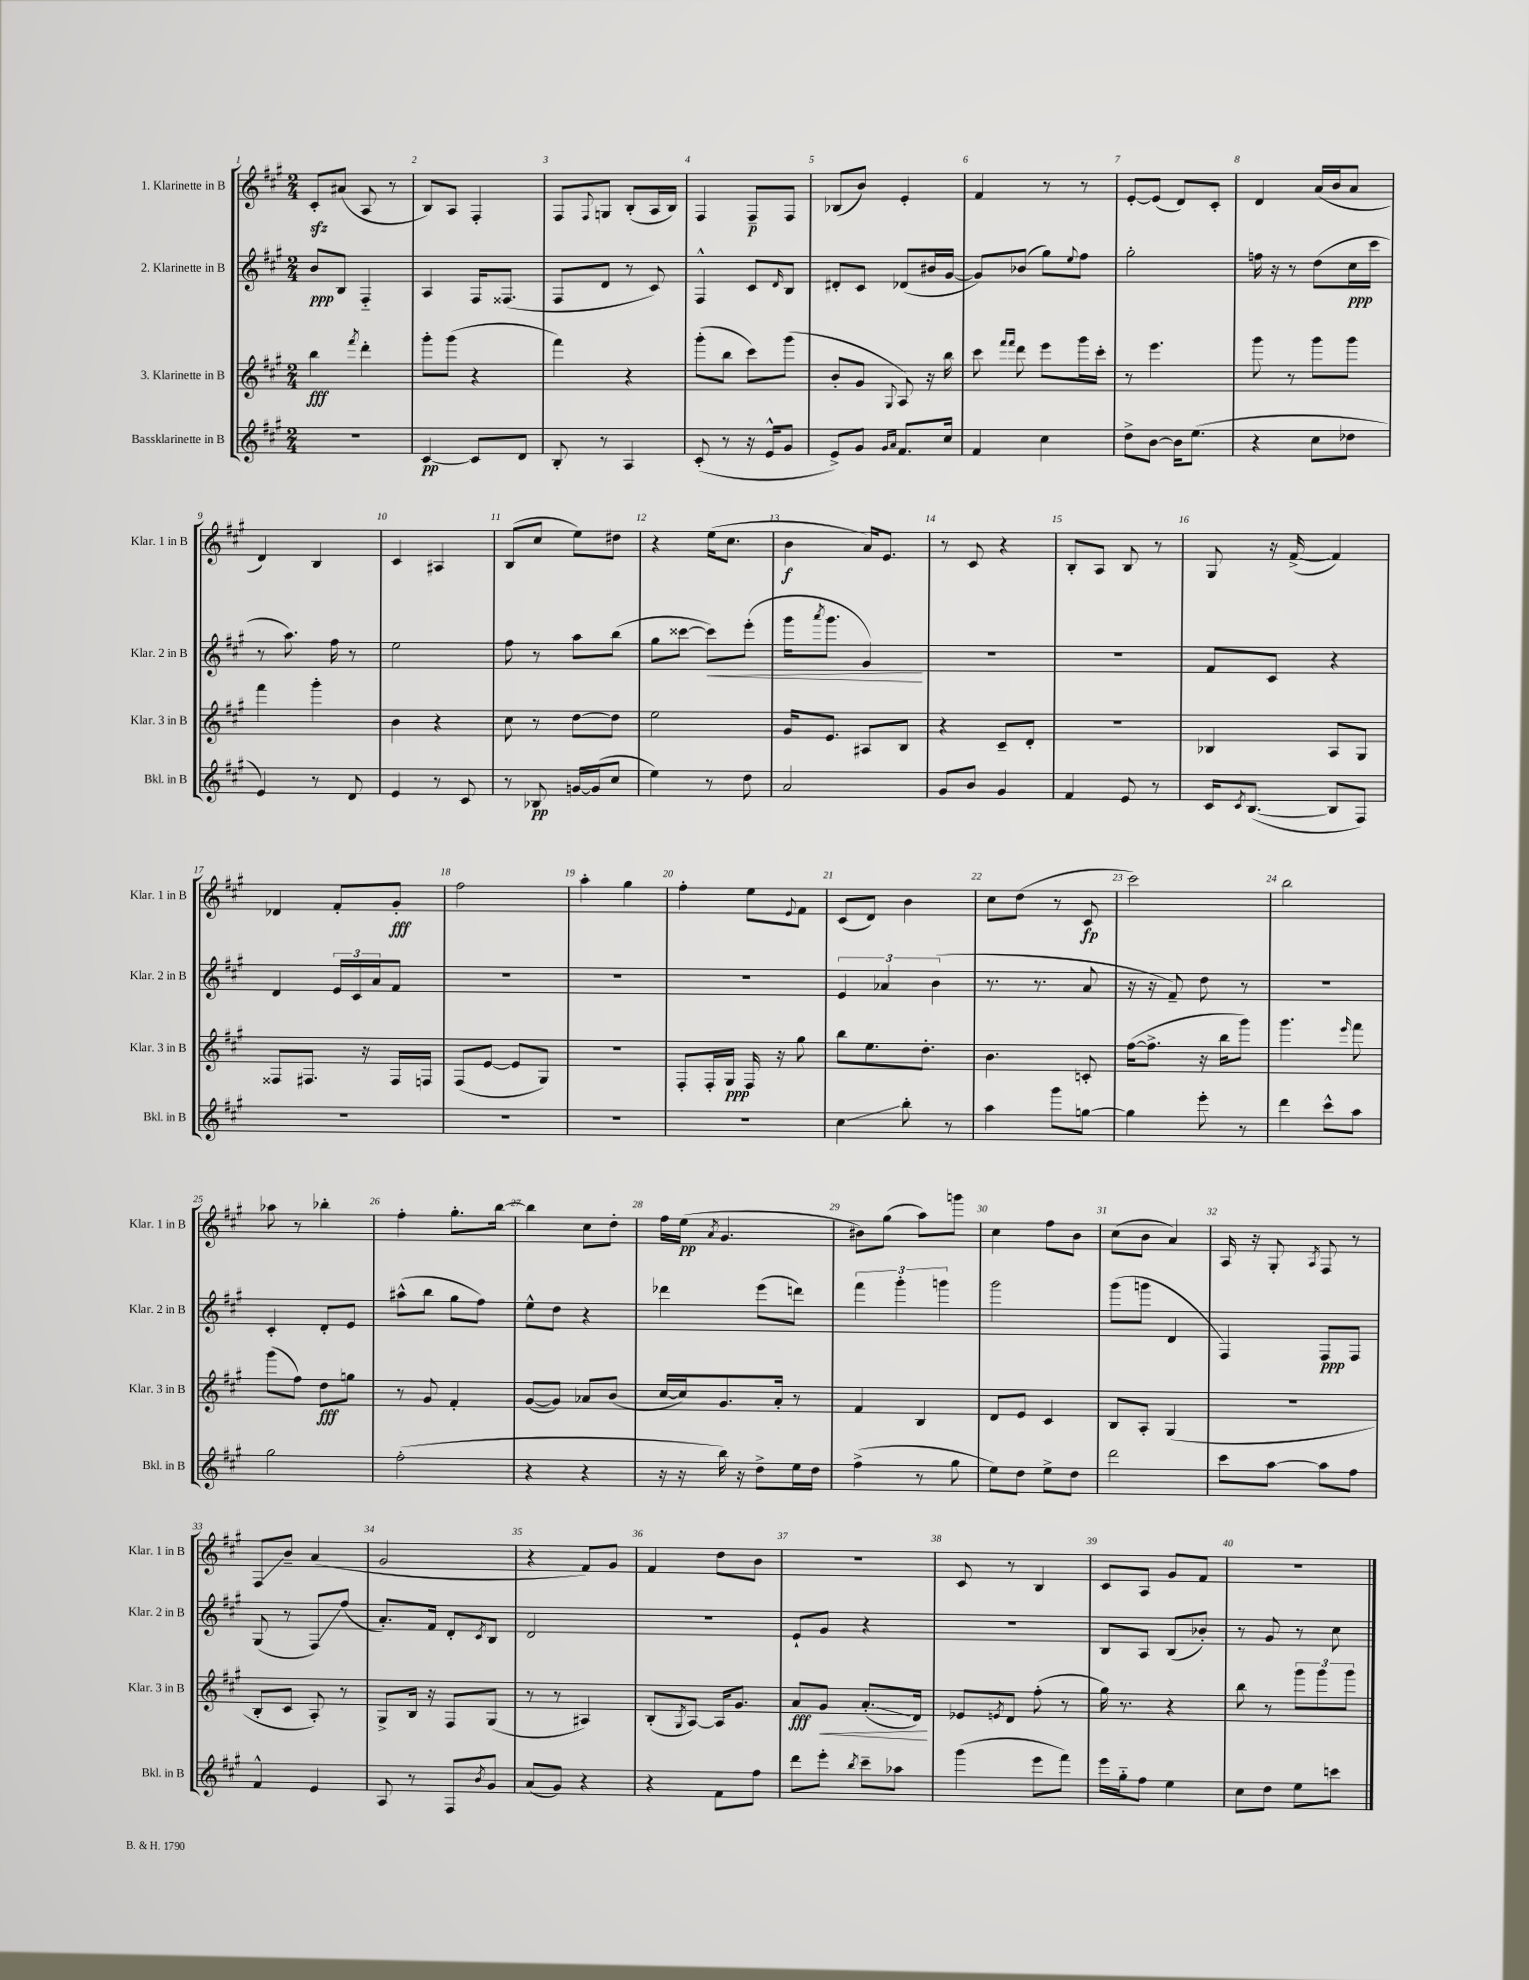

**kern	**kern	**kern	**kern
*staff4	*staff3	*staff2	*staff1
*clefG2	*clefG2	*clefG2	*clefG2
*k[f#c#g#]	*k[f#c#g#]	*k[f#c#g#]	*k[f#c#g#]
*M2/4	*M2/4	*M2/4	*M2/4
2r	4bb\	8b/L	8c#'/L
.	.	8B/J	(8a#/J
.	8qfff#/	.	.
.	4ddd'\	4F#'~/	8A/
.	.	.	8r
=	=	=	=
[4c#/	8ggg#'\L	4A/	8B/L)
.	(8ggg#\J	.	8A/J
8c#/]L	4r	16F#/LK	4F#'/
.	.	(8.F##/J	.
8d/J	.	.	.
=	=	=	=
8B'/	4fff#\)	8F#/L	8F#/L
.	.	.	8qqF#/
8r	.	8d/J	8G/J
4A/	4r	8r	(8B'/L
.	.	8c#/)	16A/L
.	.	.	16B/JJ)
=	=	=	=
(8c#'/	(8ggg#'\L	4F#^^/	4F#/
8r	8bb\J	.	.
16r	8ccc#\L)	8c#/L	8F#~/L
16e^^/LK	.	.	.
.	.	16qqd/	.
8g#/J	(8ggg#\J	8B/J	8F#/J
=	=	=	=
8e^/L)	8b'/L	8d#'/L	(8B-/L
8g#/J	8g#/J	8c#/J	8b/J)
16qqg#/LL	.	.	.
16qqa/JJ	8qqG#/	.	.
8.f#/L	8A/)	(8d-/L	4e'/
.	16r	16b#/L	.
16cc#/Jk	16bb\	[16g#/JJ	.
=	=	=	=
4f#/	8ccc#\	8g#/]L)	4f#/
.	16qqfff#/LL	.	.
.	16qqfff#/JJ	.	.
.	8ddd\	(8b-/J	.
4cc#\	8eee\L	8gg#\L)	8r
.	.	8qqee/	.
.	16ggg#\L	8ff#\J	8r
.	16ccc#'\JJ	.	.
=	=	=	=
8dd^\L	8r	2gg#'\	[8e'/L
[8b\J	4.eee\	.	(8e/]J
16b\]LK	.	.	8d/L)
(8.ee\J	.	.	.
.	.	.	8c#'/J
=	=	=	=
4r	8ggg#\	16ff\	4d/
.	.	16r	.
.	8r	8r	.
8cc#\L	8ggg#\L	(8dd\L	(16a/LL
.	.	.	16b/J
8dd-\J	8ggg#\J	16cc#\L	8a/J
.	.	16ccc#\JJ	.
=	=	=	=
4e/)	4fff#\	8r	4d/)
.	.	8.aa\)	.
8r	4ggg#'\	.	4B/
.	.	16ff#\	.
8d/	.	8r	.
=	=	=	=
4e/	4b\	2ee\	4c#/
8r	4r	.	4A#/
8c#/	.	.	.
=	=	=	=
8r	8cc#\	8ff#\	(8B/L
8B-/	8r	8r	8cc#/J
[16g/LL	[8dd\L	8aa\L	8ee\L)
(16g/]J	.	.	.
8cc#/J	8dd\]J	(8bb\J	8dd#\J
=	=	=	=
4ee\)	2ee\	8gg#\L	4r
.	.	[8ccc##\J	.
8r	.	8ccc##\]L)	(16ee\LK
.	.	.	8.cc#\J
8dd\	.	(8eee'\J	.
=	=	=	=
2a/	16g#/LK	16ggg#\LK	4b\
.	.	8qaaa/	.
.	8.e/J	8.ggg#\J	.
.	8A#/L	4g#/)	16a/LK)
.	.	.	8.e/J
.	8B/J	.	.
=	=	=	=
8g#/L	4r	2r	8r
8b/J	.	.	8c#/
4g#/	8c#~/L	.	4r
.	8d'/J	.	.
=	=	=	=
4f#/	2r	2r	8B'/L
.	.	.	8A/J
8e/	.	.	8B/
8r	.	.	8r
=	=	=	=
16c#/LK	4B-/	8f#/L	8G#/
8qc#/	.	.	.
([8.B/J	.	.	.
.	.	8c#/J	16r
.	.	.	([16f#^/
8B/]L	8A/L	4r	4f#/])
8F#/J)	8G#/J	.	.
=	=	=	=
2r	8F##/L	4d/	4d-/
.	8.F#/J	.	.
.	.	24e/LL	8f#'/L
.	.	24c#/	.
.	16r	.	.
.	.	24a/J	.
.	16F#/LL	8f#/J	8g#'/J
.	16F/JJ	.	.
=	=	=	=
2r	(8F#/L	2r	2ff#\
.	[8e/J	.	.
.	8e/]L	.	.
.	8G#/J)	.	.
=	=	=	=
2r	2r	2r	4aa'\
.	.	.	4gg#\
=	=	=	=
2r	8F#'/L	2r	4ff#'\
.	16F#'/L	.	.
.	16G#/JJ	.	.
.	16F#/	.	8ee\L
.	16r	.	.
.	.	.	8qqe/
.	8gg#\	.	8f#\J
=	=	=	=
4cc#\	8bb\L	6e/	(8c#/L
.	8.ee\	.	8d/J)
.	.	6a-/	.
8bb'\	.	.	4b\
.	8.dd'\J	.	.
.	.	(6b\	.
8r	.	.	.
=	=	=	=
4aa\	4.b\	8.r	8cc#\L
.	.	.	(8dd\J
.	.	8.r	.
8ggg#\L	.	.	8r
[8gg\J	8c'/	8a/	8c#/
=	=	=	=
4gg\]	([16ff#\LK	16r	2ccc#\)
.	8.ff#^\]J	16r	.
.	.	8f#~/)	.
8eee'\	16r	8dd\	.
.	16bb\LK	.	.
8r	8ggg#\J)	8r	.
=	=	=	=
4ddd\	4.ggg#\	2r	2bb\
8ccc#^^\L	.	.	.
.	16qqeee/	.	.
8aa\J	8fff#\	.	.
=	=	=	=
2gg#\	(8ggg#\L	4c#'/	8aa-\
.	8ff#\J)	.	8r
.	8dd\L	8d'/L	4bb-'\
.	8gg\J	8e/J	.
=	=	=	=
(2ff#'\	8r	(8aa#^^\L	4ff#'\
.	8g#/	8bb\J	.
.	4f#'/	8gg#\L	8.gg#'\L
.	.	8ff#\J)	.
.	.	.	[16bb\Jk
=	=	=	=
4r	([8g#/L	8ee^^\L	4bb\]
.	8g#/]J)	8dd\J	.
4r	8a-/L	4r	8cc#\L
.	(8b/J	.	8dd'\J
=	=	=	=
16r	[16cc#/LL	4ddd-\	16ff#\LL
16r	16cc#/]J)	.	(16ee\JJ
.	.	.	8qa/
16bb\)	8.g#/	.	4.g#/
16r	.	.	.
8dd^\L	.	(8eee\L	.
.	16a'/Jk	.	.
16ee\L	8r	8ddd\J)	.
16dd\JJ	.	.	.
=	=	=	=
(4ff#^\	4f#/	6fff#\	8b#\L)
.	.	.	(8gg#\J
.	.	6ggg#'\	.
8r	4B/	.	8aa\L)
.	.	6ggg\	.
8gg#\	.	.	8ggg\J
=	=	=	=
8ee\L)	8d/L	2ggg#\	4cc#\
8dd\J	8e/J	.	.
8ee^\L	4c#/	.	8ff#\L
8dd\J	.	.	8b\J
=	=	=	=
2ddd\	8B/L	(8ggg#\L	(8cc#\L
.	8A'/J	8ggg\J	8b\J
.	(4G#/	4d/	4a/)
=	=	=	=
8ccc#\L	2r	4F#/)	16A/
.	.	.	16r
[8aa\J	.	.	8G#'/
.	.	.	8qA/
8aa\]L	.	8F#/L	8F#/
8ff#\J	.	8F#/J	8r
=	=	=	=
4f#^^/	8B'/L	(8G#/	8F#/L
.	8c#/J	8r	8b~/J
4e/	8A'/)	8F#/L)	(4a/
.	8r	(8ff#/J	.
=	=	=	=
8A/	8G#^/L	8.a'/L)	2g#/
8r	16B/Jk	.	.
.	16r	16f#/Jk	.
8F#/L	8F#/L	8d'/L	.
8qb/	.	8qc#/	.
8g#/J	(8G#/J	8B/J	.
=	=	=	=
(8a/L	8r	2d/	4r
8g#/J)	8r	.	.
4r	4A#/)	.	8f#/L)
.	.	.	8g#/J
=	=	=	=
4r	(8B'/L	2r	4f#/
.	8qG#/	.	.
.	[8A/J)	.	.
8f#\L	16A/]LK	.	8dd\L
.	8.g#/J	.	.
8ff#\J	.	.	8b\J
=	=	=	=
8ddd\L	8a/L	8e`/L	2r
8eee'\J	8g#/J	8g#/J	.
8qbb/	.	.	.
8ccc#~\L	(8.a'/L	4r	.
8aa-\J	.	.	.
.	16d/Jk)	.	.
=	=	=	=
(4ggg#\	8e-/L	2r	8c#/
.	8qe/	.	.
.	8d/J	.	8r
8eee\L	(8ff#'\	.	4B/
8fff#\J)	8r	.	.
=	=	=	=
16eee\LL	16gg#\)	8B/L	8c#/L
16gg#'~\J	8.r	.	.
8ff#\J	.	8A/J	8A/J
4ee\	4r	(8B/L	8g#/L
.	.	8b-'/J)	8f#/J
=	=	=	=
8cc#\L	8bb\	8r	2r
8dd\J	8r	8g#/	.
8ee\L	12ggg#\L	8r	.
.	12ggg#\	.	.
8ccc\J	.	8cc#\	.
.	12ggg#\J	.	.
==	==	==	==
*-	*-	*-	*-
